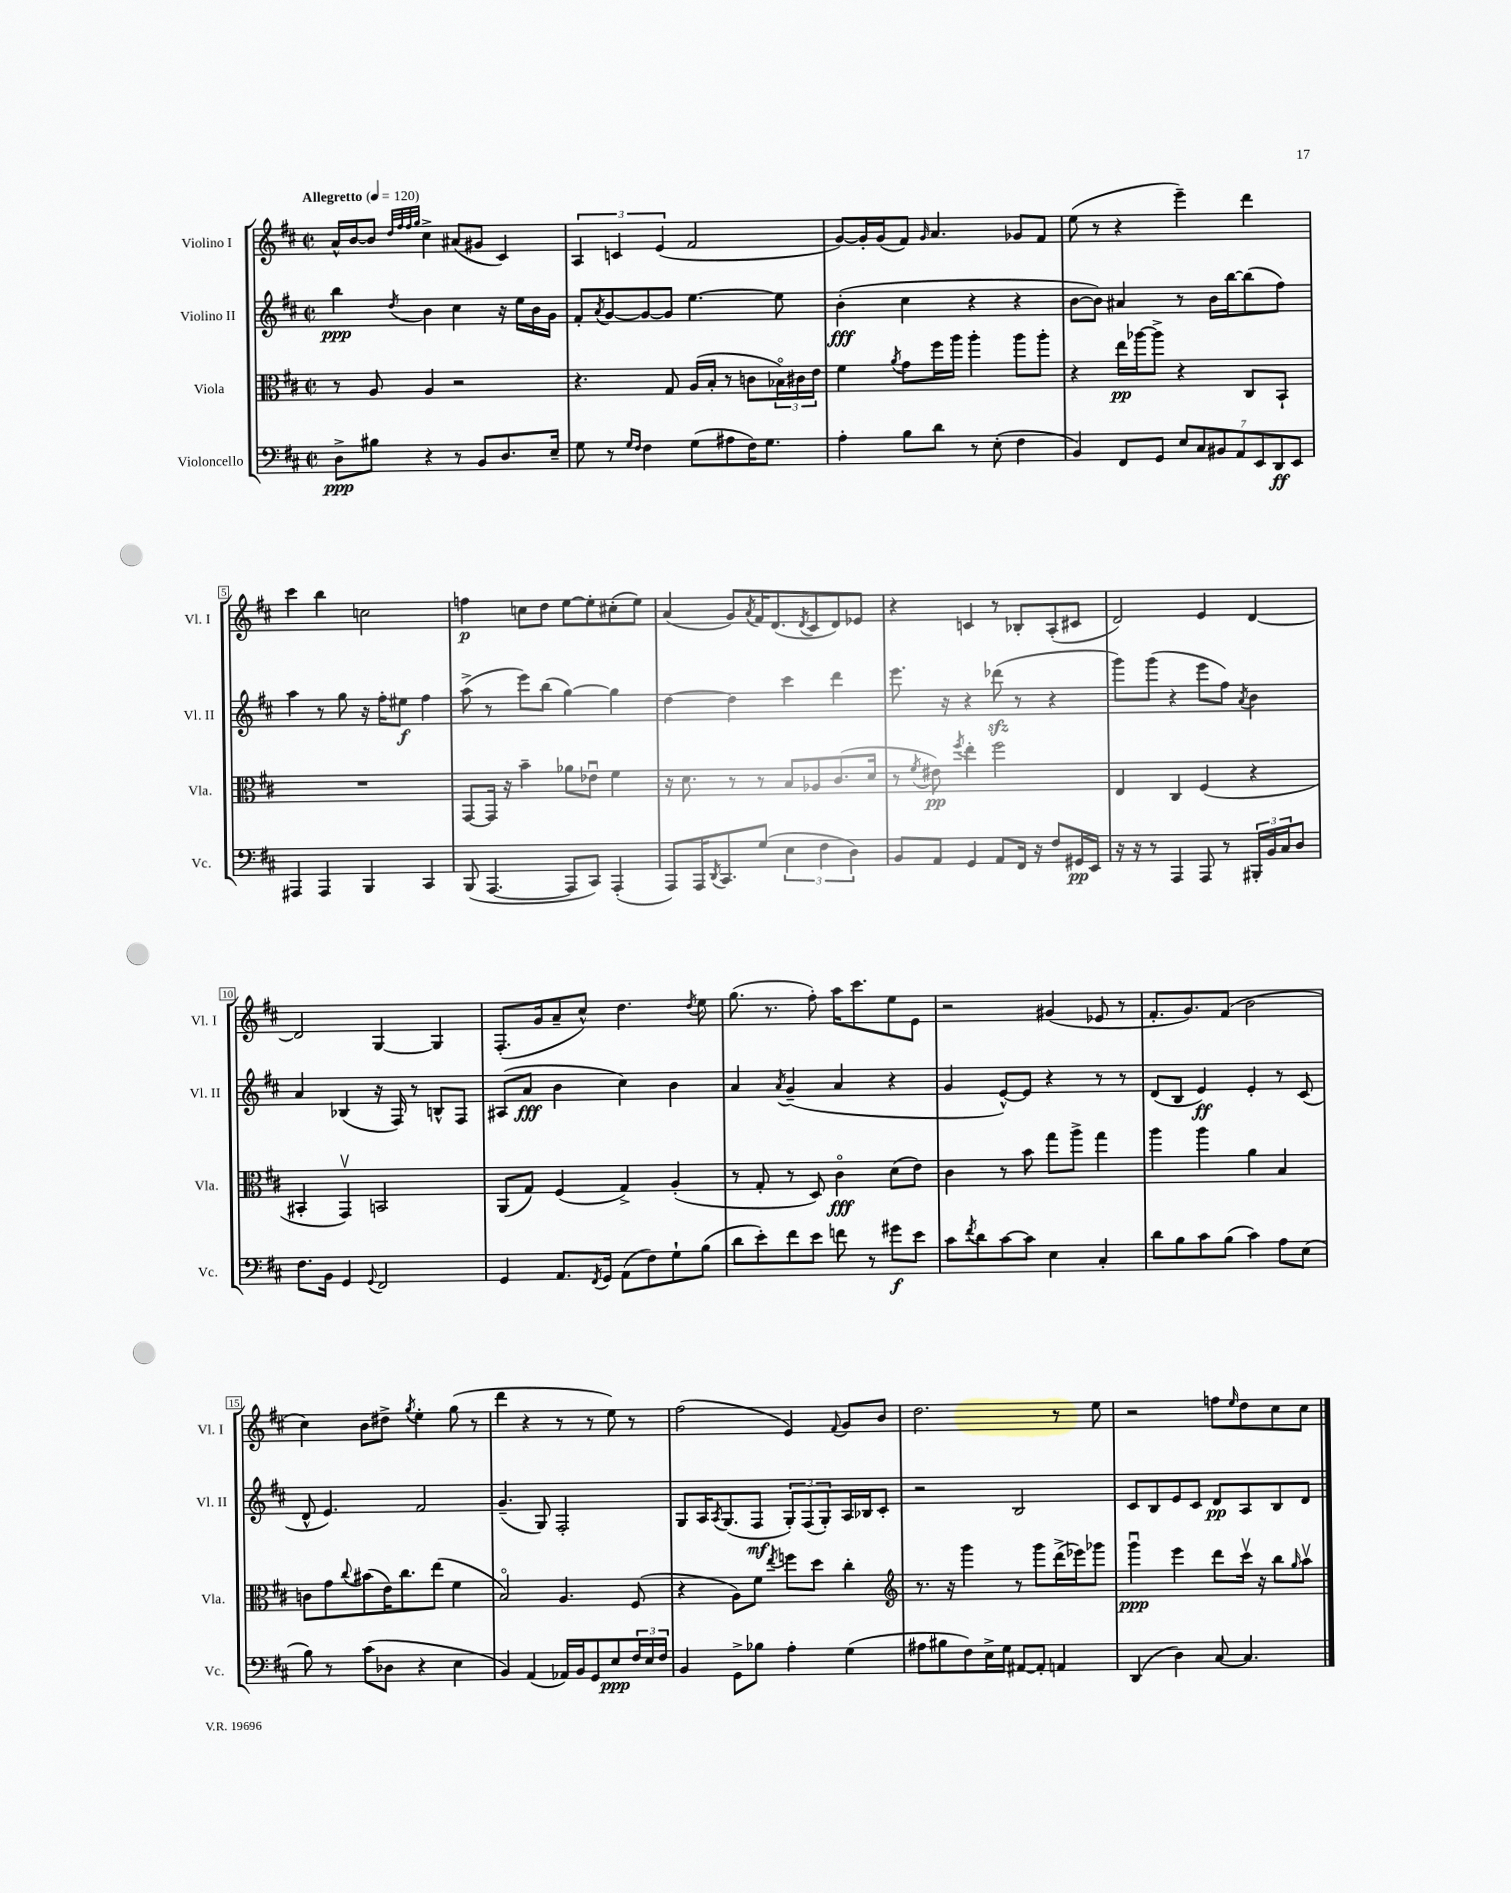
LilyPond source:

<<
\new StaffGroup <<
\new Staff = "s0" \with { instrumentName = "Violino I" shortInstrumentName = "Vl. I" } {
    \clef treble \key d \major \defaultTimeSignature \time 2/2 \tempo "Allegretto" 4 = 120
    a'16-^ b'16~ b'8 \grace { d''32 fis''32 fis''32 g''32 } cis''4-> ais'8( gis'8 cis'4) |
    \tuplet 3/2 { a4 c'4 e'4( } fis'2 |
    g'8~) g'16-. g'16( fis'8) \grace { g'16 } a'4. ges'8 fis'8 |
    e''8( r8 r4 e'''4--) d'''4 |
    cis'''4 b''4 c''2 |
    f''4\p c''8 d''8 e''8~ e''8-. cis''8-.( e''8) |
    a'4( g'8) \acciaccatura { a'8 } fis'16 d'8.( \acciaccatura { d'8 } cis'8 d'8) ees'8 |
    r4 c'4 r8 bes8-. a8-.( cis'8 |
    d'2) e'4 d'4~ |
    d'2 g4~ g4 |
    fis8.-.( g'16 a'8-- cis''8-^) d''4. \acciaccatura { d''8 } e''8 |
    g''8.( r8. fis''8-.) a''16 cis'''8. e''8 e'8 |
    r2 gis'4( ees'8 r8 |
    fis'8.-. g'8.) fis'8( b'2 |
    cis''4) b'8 dis''8-> \acciaccatura { g''8 } e''4-. g''8( r8 |
    d'''4 r4 r8 r8 e''8) r8 |
    fis''2( e'4) \appoggiatura { fis'8 } g'8 b'8 |
    d''2. r8 e''8 |
    r2 f''8 \grace { e''16 } d''8 cis''8 cis''8 \bar "|." |
}
\new Staff = "s1" \with { instrumentName = "Violino II" shortInstrumentName = "Vl. II" } {
    \clef treble \key d \major \defaultTimeSignature \time 2/2
    b''4\ppp \acciaccatura { d''8 } b'4 cis''4 r16 e''16 b'16 g'16 |
    fis'8-. \acciaccatura { a'8 } g'8~ g'8~ g'8 e''4.~ e''8 |
    b'4-.\fff( cis''4 r4 r4 |
    b'8~ b'8) ais'4 r8 b'16 b''16~ b''8( fis''8) |
    a''4 r8 g''8 r16 fis''16-. eis''8\f fis''4 |
    a''8->( r8 e'''8) b''8( g''4~) g''4 |
    d''4~ d''4 cis'''4 d'''4 |
    e'''8. r16 r4 des'''8\sfz( r8 r4 |
    g'''8) g'''8( r4 e'''8 fis''8) \acciaccatura { a'8 } b'4 |
    a'4 bes4( r16 fis16) r8 b8-^ fis8 |
    ais8( a'8\fff b'4 cis''4) b'4 |
    a'4 \acciaccatura { a'8 } g'4--( a'4 r4 |
    g'4 e'8~-^) e'8 r4 r8 r8 |
    d'8( b8 e'4\ff) e'4-. r8 cis'8( |
    d'8-^ e'4.) fis'2 |
    g'4.--( g8) fis2-. |
    g8 a16 \acciaccatura { a8 } g8.( fis8\mf \tuplet 3/2 { g8-.) fis8( g8-.) } a16 bes16 cis'8-. |
    r2 b2 |
    cis'8 b8 e'8 cis'8 d'8\pp a8 b8 d'8 \bar "|." |
}
\new Staff = "s2" \with { instrumentName = "Viola" shortInstrumentName = "Vla." } {
    \clef alto \key d \major \defaultTimeSignature \time 2/2
    r8 a8 a4 r2 |
    r4. g8 a16( b16-. r8 c'8 \tuplet 3/2 { bes16\flageolet) cis'16 e'16 } |
    fis'4 \acciaccatura { a'8 } g'8 fis''16 a''16 a''4-. a''8 a''8-. |
    r4 e''16\pp aes''16~ aes''8-> r4 cis8 b,8-! |
    R1 |
    g,8~ g,16 r16 b'4-- aes'8 ees'8\downbow fis'4 |
    r16 d'8. r8 r8 b8 aes8 cis'8.( d'16 |
    r8 \acciaccatura { fis'8 } eis'8\pp) \acciaccatura { fis''8 } e''4-. fis''2 |
    e4 cis4 fis4( r4 |
    bis,4-. g,4\upbow) b,2 |
    a,8( g8) fis4( g4->) a4-.( |
    r8 g8-. r8 d8) cis'4\flageolet\fff d'8( e'8) |
    cis'4 r8 b'8 g''8 a''8-> g''4 |
    a''4 a''4 a'4 b4 |
    c'8 g'8 \appoggiatura { cis''8 } bis'8( e'16) cis''8. e''8( fis'4 |
    b2\flageolet) a4. fis8( |
    r4 a8) fis'8 \acciaccatura { e''8 } f''8 d''8 cis''4-. |
    \clef treble r8. r16 g'''4 r8 g'''8 d'''16->( ees'''16) ges'''8 |
    g'''4\downbow\ppp e'''4 d'''8 cis'''16\upbow r16 b''8 \grace { g''16 } a''8\upbow \bar "|." |
}
\new Staff = "s3" \with { instrumentName = "Violoncello" shortInstrumentName = "Vc." } {
    \clef bass \key d \major \defaultTimeSignature \time 2/2
    d8->\ppp bis8 r4 r8 b,8 d8. e16-- |
    g8 r8 \grace { g16 fis16 } fis4 g8( ais8 fis16) g8. |
    a4-. b8 d'8 r8 e8-.( fis4 |
    b,4) fis,8 g,8 \tuplet 7/4 { e8 cis8 bis,8 a,8 e,8 d,8\ff e,8 } |
    ais,,4 ais,,4 b,,4 cis,4 |
    b,,8( a,,4.~ a,,8 cis,8) a,,4-.( |
    a,,8) a,,16 \acciaccatura { d,8 } cis,8. g8( \tuplet 3/2 { e4 fis4 d4) } |
    b,8 a,8 g,4 a,8 fis,16 r16 fis8 gis,16\pp e,16 |
    r16 r16 r8 a,,4 a,,8 r8 \tuplet 3/2 { bis,,16-. b,16 cis16 } d8 |
    fis8. b,16 g,4 \appoggiatura { g,8 } fis,2 |
    g,4 a,8. \acciaccatura { fis,8 } g,16 a,8( fis8) g8-! b8( |
    d'8 e'8-.) fis'8 e'8 f'8 r8 gis'8\f e'8 |
    cis'8 \acciaccatura { fis'8 } d'8 cis'8~ cis'8 e4 cis4-. |
    d'8 b8 cis'8 b8( cis'4) a8 e8( |
    b8) r8 cis'8( des8 r4 e4 |
    b,4) a,4( aes,16) b,16 g,8 e8\ppp \tuplet 3/2 { fis16 e16 fis16 } |
    b,4 g,8-> bes8 a4-. g4( |
    ais8 bis8 fis8) e16-> g16 ais,8~ ais,8-. a,4 |
    d,4( d4) cis8~ cis4. \bar "|." |
}
>>
>>
\layout { \context { \Score \override BarNumber.stencil = #(make-stencil-boxer 0.1 0.3 ly:text-interface::print) } }
